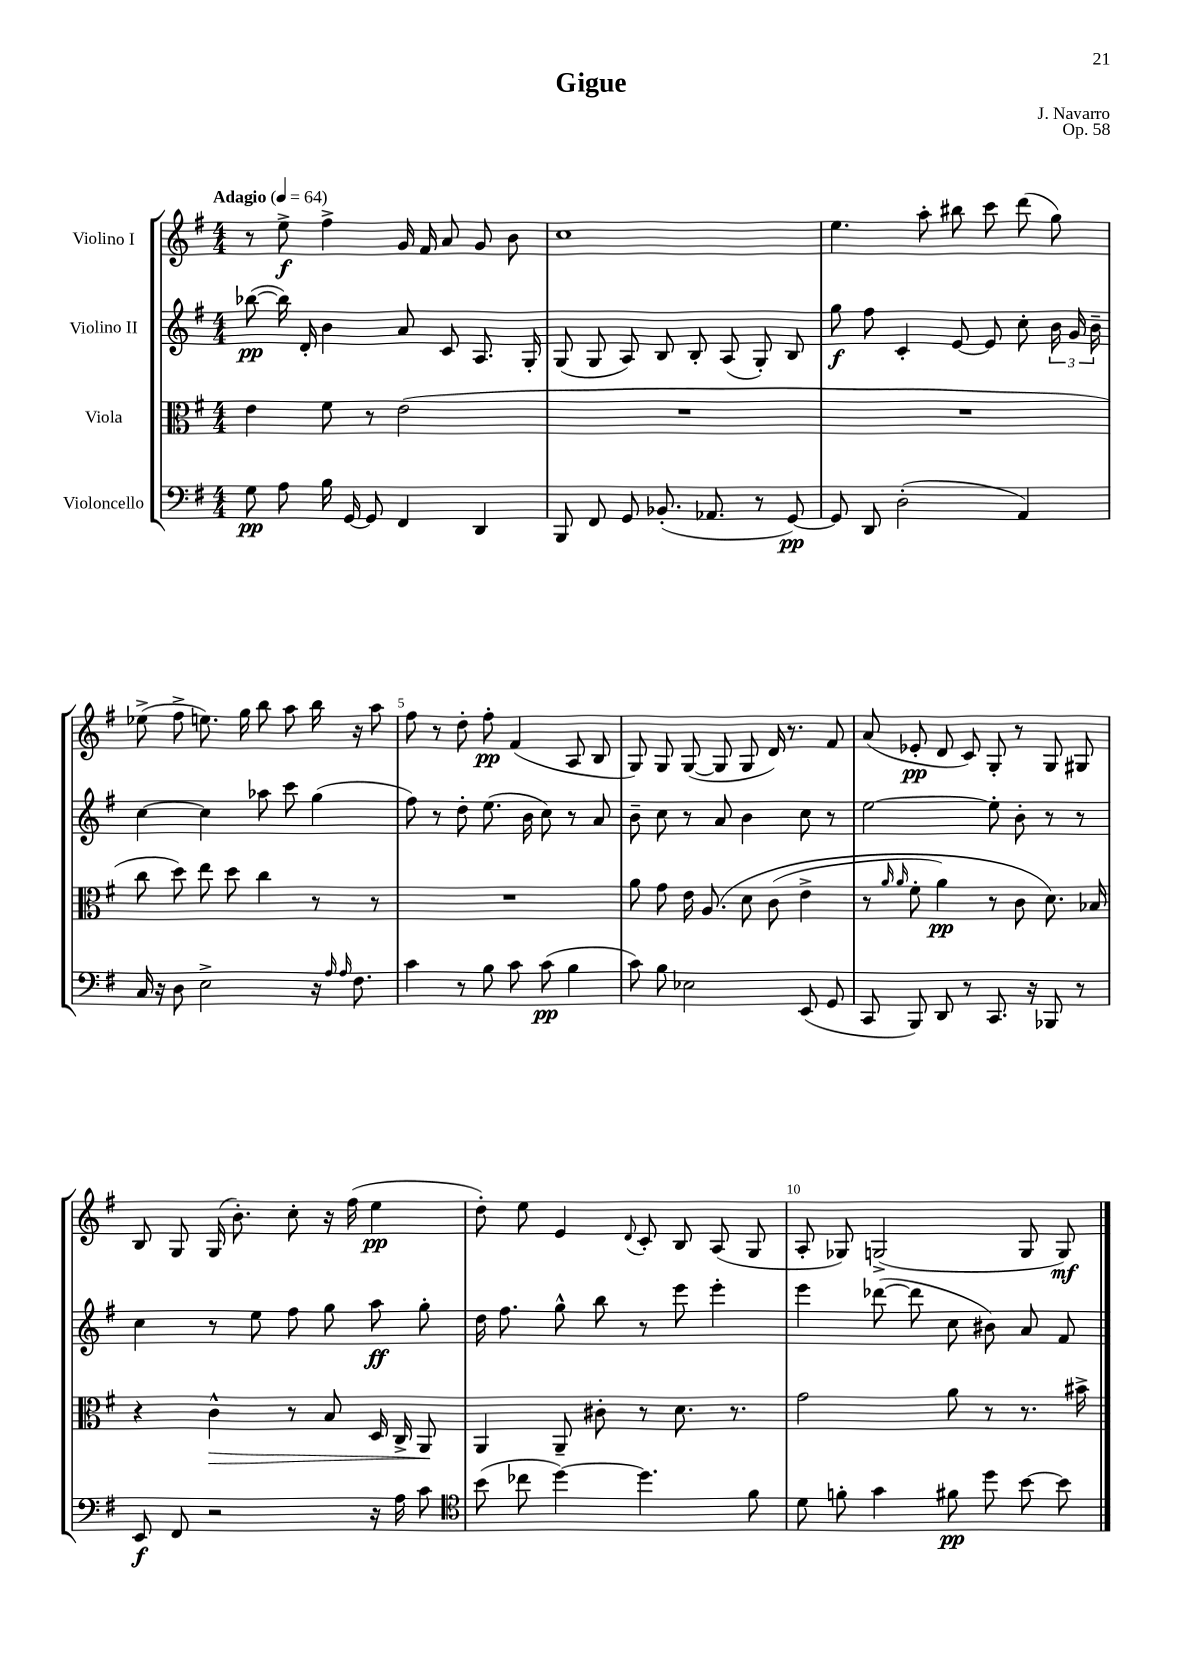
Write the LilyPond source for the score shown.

\header { title = "Gigue" composer = "J. Navarro" opus = "Op. 58" }
<<
\new StaffGroup <<
\new Staff = "s0" \with { instrumentName = "Violino I" } {
    \clef treble \key g \major \numericTimeSignature \time 4/4 \tempo "Adagio" 4 = 64
    \autoBeamOff r8 e''8->\f fis''4-> g'16 fis'16 a'8 g'8 b'8 |
    c''1 |
    e''4. a''8-. bis''8 c'''8 d'''8( g''8) |
    ees''8->( fis''8-> e''8.) g''16 b''8 a''8 b''16 r16 a''8 |
    fis''8 r8 d''8-. fis''8-.\pp fis'4( a8 b8 |
    g8) g8 g8~( g8 g8 d'16) r8. fis'8 |
    a'8( ees'8-.\pp d'8 c'8) g8-. r8 g8 gis8 |
    b8 g8 g16( b'8.-.) c''8-. r16 fis''16( e''4\pp |
    d''8-.) e''8 e'4 \appoggiatura { d'8 } c'8-. b8 a8( g8 |
    a8-. ges8) g2->( g8 g8\mf) \bar "|." |
}
\new Staff = "s1" \with { instrumentName = "Violino II" } {
    \clef treble \key g \major \numericTimeSignature \time 4/4
    \autoBeamOff bes''8~\pp( bes''16) d'16-. b'4 a'8 c'8 a8. g16-. |
    g8( g8 a8) b8 b8-. a8( g8-.) b8 |
    g''8\f fis''8 c'4-. e'8~ e'8 c''8-. \tuplet 3/2 { b'16 g'16 b'16-- } |
    c''4~ c''4 aes''8 c'''8 g''4( |
    fis''8) r8 d''8-. e''8.( b'16 c''8) r8 a'8 |
    b'8-- c''8 r8 a'8 b'4 c''8 r8 |
    e''2~ e''8-. b'8-. r8 r8 |
    c''4 r8 e''8 fis''8 g''8 a''8\ff g''8-. |
    d''16 fis''8. g''8-^ b''8 r8 e'''8 e'''4-. |
    e'''4 des'''8~( des'''8 c''8 bis'8) a'8 fis'8 \bar "|." |
}
\new Staff = "s2" \with { instrumentName = "Viola" } {
    \clef alto \key g \major \numericTimeSignature \time 4/4
    \autoBeamOff e'4 fis'8 r8 e'2( |
    R1 |
    R1 |
    c''8 d''8) e''8 d''8 c''4 r8 r8 |
    R1 |
    a'8 g'8 e'16 a8.\( d'8 c'8( e'4-> |
    r8 \grace { a'16 a'16 } fis'8-. a'4\pp) r8 c'8 d'8.\) bes16 |
    r4 c'4-^\> r8 b8 d16 c16-> a,8\! |
    a,4 a,8-- cis'8-. r8 d'8. r8. |
    g'2 a'8 r8 r8. bis'16-> \bar "|." |
}
\new Staff = "s3" \with { instrumentName = "Violoncello" } {
    \clef bass \key g \major \numericTimeSignature \time 4/4
    \autoBeamOff g8\pp a8 b16 g,16~ g,8 fis,4 d,4 |
    b,,8 fis,8 g,8 bes,8.-.( aes,8. r8 g,8~\pp) |
    g,8 d,8 d2-.( a,4) |
    c16 r16 d8 e2-> r16 \grace { a16 a16 } fis8. |
    c'4 r8 b8 c'8 c'8\pp( b4 |
    c'8) b8 ees2 e,8( g,8 |
    c,8 b,,8) d,8 r8 c,8. r16 bes,,8 r8 |
    e,8\f fis,8 r2 r16 a16 c'8 |
    \clef tenor b'8( ces''8 d''4~) d''4. fis'8 |
    d'8 f'8-. g'4 fis'8\pp d''8 b'8~ b'8 \bar "|." |
}
>>
>>
\layout { \context { \Score \override BarNumber.break-visibility = ##(#f #t #t) barNumberVisibility = #(every-nth-bar-number-visible 5) } }
